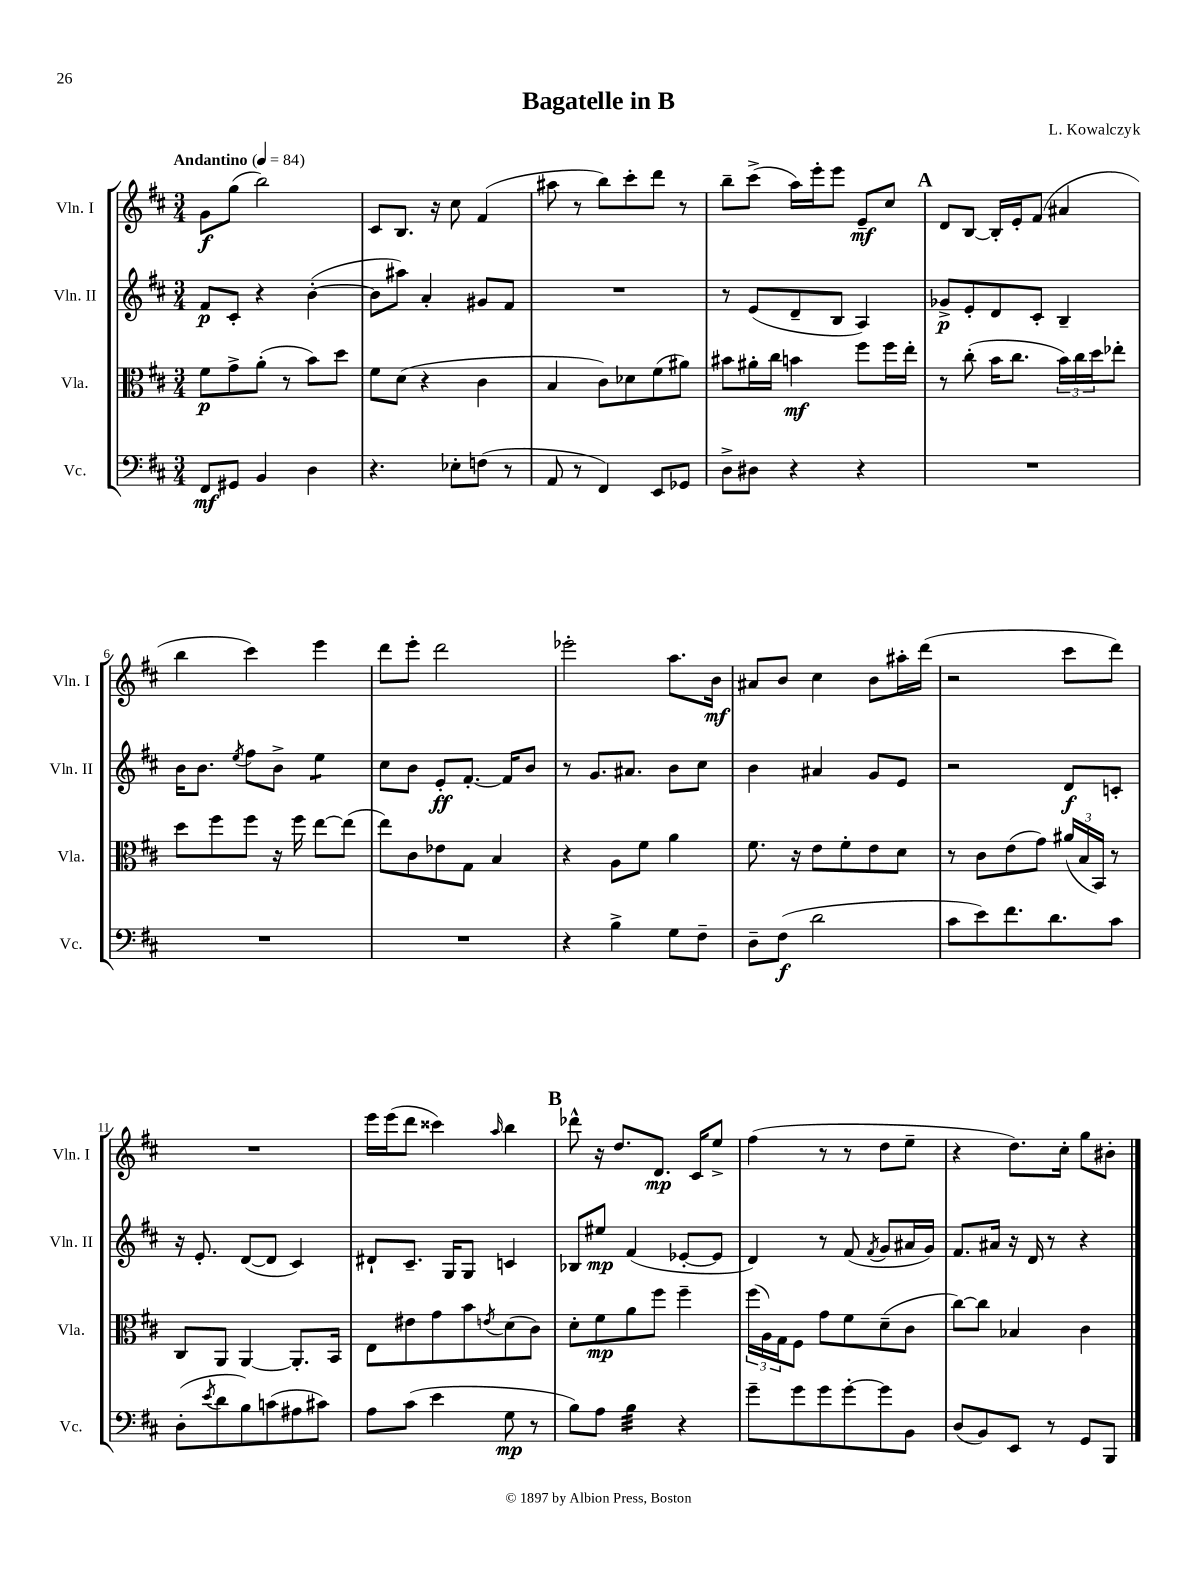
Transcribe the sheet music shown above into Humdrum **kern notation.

**kern	**kern	**kern	**kern
*staff4	*staff3	*staff2	*staff1
*clefF4	*clefC3	*clefG2	*clefG2
*k[f#c#]	*k[f#c#]	*k[f#c#]	*k[f#c#]
*M3/4	*M3/4	*M3/4	*M3/4
*MM84	*MM84	*MM84	*MM84
8FF#	8f#	8f#	8g
8GG#	8g^	8c#'	(8gg
4BB	(8a'	4r	2bb)
.	8r	.	.
4D	8b)	([4b'	.
.	8dd	.	.
=	=	=	=
4.r	8f#	8b]	8c#
.	(8d	8aa#)	8.B
.	4r	4a'	.
.	.	.	16r
8E-'	.	.	8cc#
(8F	4c#	8g#	(4f#
8r	.	8f#	.
=	=	=	=
8AA	4B	2.r	8aa#
8r	.	.	8r
4FF#)	8c#)	.	8bb)
.	8d-	.	8ccc#'
8EE	(8f#	.	8ddd
8GG-	8a#)	.	8r
=	=	=	=
8D^	8b#	8r	8bb~
8D#	16a#'	(8e	(8ccc#^
.	16cc#	.	.
4r	4b	8d~	16aa)
.	.	.	16eee'
.	.	8B	8eee
4r	8ff#	4A)	8e~
.	16ff#	.	8cc#
.	16ee'	.	.
=	=	=	=
2.r	8r	8g-^	8d
.	(8cc#'	8e'	[8B
.	16b	8d	16B']
.	8.cc#	.	16e'
.	.	8c#'	(8f#
.	24b)	4B~	4a#
.	24cc#	.	.
.	24dd	.	.
.	8ee-'	.	.
=	=	=	=
2.r	8dd	16b	4bb
.	.	8.b	.
.	8ff#	.	.
.	.	8qee	.
.	8ff#	8ff#	4ccc#)
.	16r	8b^	.
.	16ff#	.	.
.	[8ee	4ee	4eee
.	(8ee]	.	.
=	=	=	=
2.r	8ee)	8cc#	8ddd
.	8c#	8b	8eee'
.	8e-	8e'	2ddd
.	8G	[8.f#'	.
.	4B	.	.
.	.	16f#]	.
.	.	8b	.
=	=	=	=
4r	4r	8r	2eee-'
.	.	8.g	.
4B^	8A	.	.
.	.	8.a#	.
.	8f#	.	.
8G	4a	8b	8.aa
8F#~	.	8cc#	.
.	.	.	16b
=	=	=	=
8D~	8.f#	4b	8a#
(8F#	.	.	8b
.	16r	.	.
2d	8e	4a#	4cc#
.	8f#'	.	.
.	8e	8g	8b
.	8d	8e	16aa#'
.	.	.	(16ddd
=	=	=	=
8c#	8r	2r	2r
8e)	8c#	.	.
8.f#	(8e	.	.
.	8g)	.	.
8.d	.	.	.
.	(24a#	8d	8ccc#
.	24B	.	.
.	24BB)	.	.
8c#	8r	8c'	8ddd)
=	=	=	=
(8D'	8C#	16r	2.r
.	.	8.e'	.
8qe	.	.	.
8d	8AA	.	.
8B)	[4AA	([8d	.
(8c	.	8d]	.
8A#	8.AA']	4c#)	.
8c#)	.	.	.
.	16BB	.	.
=	=	=	=
8A	8E	8d#`	16eee
.	.	.	(16eee
(8c#	8e#	8.c#~	8ddd
4e	8g	.	4ccc##)
.	.	16G	.
.	8b	8G	.
.	8qe	.	16qqaa
8G	(8d	4c	4bb
8r	8c#)	.	.
=	=	=	=
8B)	8d'	8B-	8ddd-^^
8A	8f#	8ee#	16r
.	.	.	8.dd
4B	8a	(4f#	.
.	8ff#	.	8.d
4r	4ff#~	[8e-'	.
.	.	.	16c#
.	.	8e-]	8ee^
=	=	=	=
8g~	(24ff#	4d)	(4ff#
.	24A)	.	.
.	24G	.	.
8g	8F#	.	.
8g	8g	8r	8r
[8g'	8f#	(8f#	8r
.	.	8qf#	.
8g]	(8d~	8g	8dd
8BB	8c#	16a#	8ee~
.	.	16g)	.
=	=	=	=
(8D	[8cc#)	8.f#	4r
8BB)	8cc#]	.	.
.	.	16a#	.
8EE	4B-	16r	8.dd)
.	.	16d	.
8r	.	8r	.
.	.	.	16cc#'
8GG	4c#	4r	8gg
8BBB	.	.	8b#'
==	==	==	==
*-	*-	*-	*-
